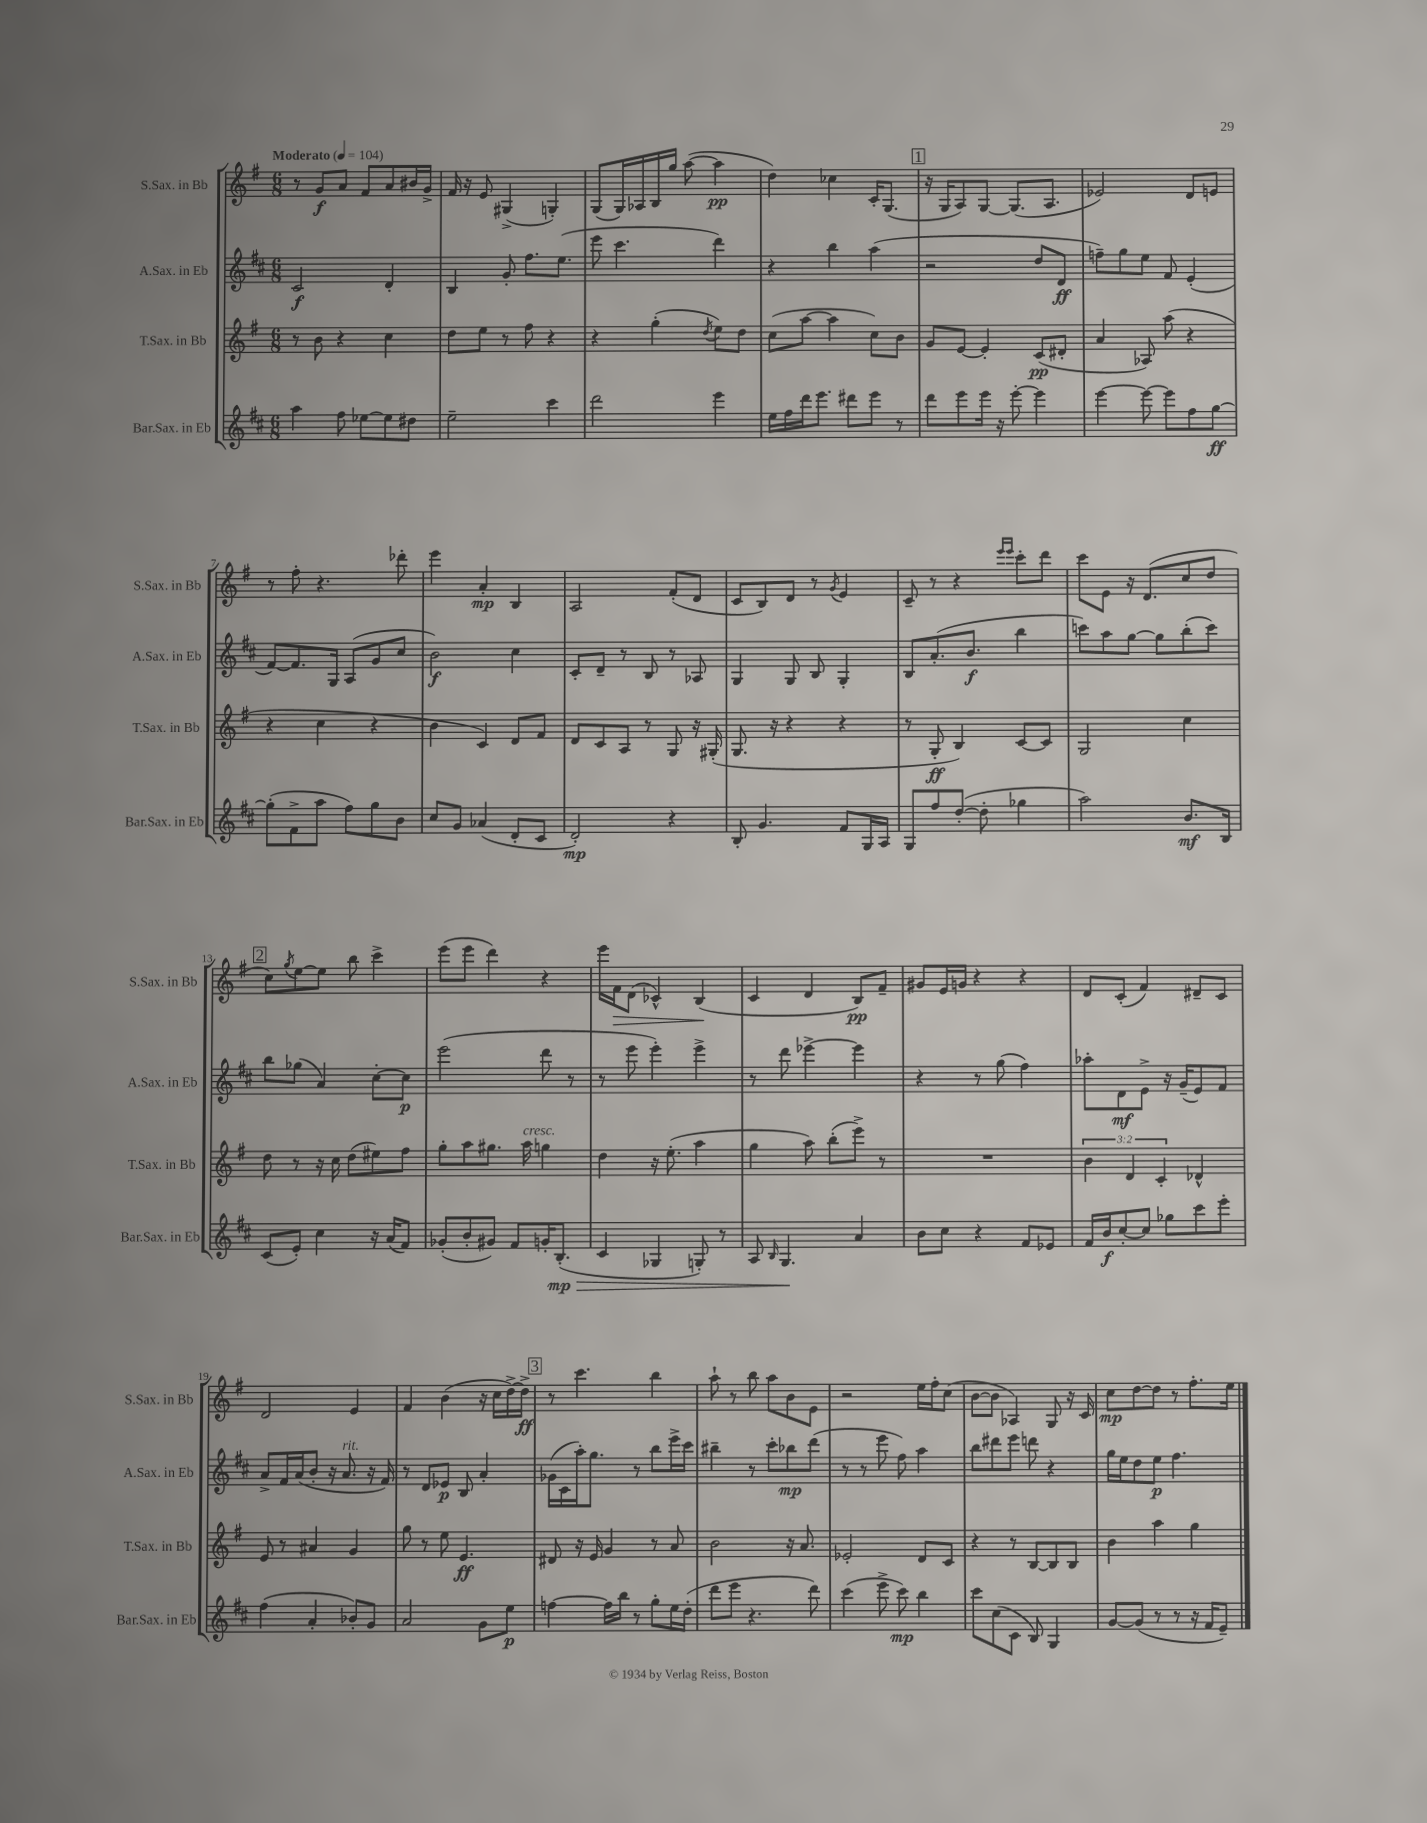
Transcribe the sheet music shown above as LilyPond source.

<<
\new StaffGroup <<
\new Staff = "s0" \with { instrumentName = "S.Sax. in Bb" shortInstrumentName = "S.Sax. in Bb" } {
    \clef treble \key g \major \numericTimeSignature \time 6/8 \tempo "Moderato" 4 = 104
    r8 g'8\f a'8 fis'8 a'8 bis'16 g'16-> |
    fis'16 r16 e'8 gis4->( g4-.) |
    g8( g16) aes16 b16 g''16 a''8~( a''4\pp |
    d''4) ces''4 c'16-. g8.( |
    \mark \markup { \box "1" } r16 g16 a8) g8~ g8.( a8. |
    ees'2) d'8 e'8 |
    r8 fis''8-. r4. des'''8-. |
    e'''4 a'4-.\mp b4 |
    a2 fis'8-.( d'8 |
    c'8 b8) d'8 r8 \acciaccatura { g'8 } e'4 |
    c'8-- r8 r4 \grace { e'''16 e'''16 } c'''8-. d'''8 |
    c'''8 e'8 r16 d'8.( c''8 d''8 |
    \mark \markup { \box "2" } c''8) \acciaccatura { g''8 } e''8~ e''8 b''8 c'''4-> |
    e'''8( e'''8 d'''4) r4 |
    e'''16 fis'16\> d'8( ces'4-^) b4\!( |
    c'4 d'4 b8\pp) fis'8-- |
    gis'8 e'16 g'16 r4 r4 |
    d'8 c'8-.( fis'4) dis'8-- c'8 |
    d'2 e'4 |
    fis'4 b'4( r16 c''16 d''16~->) d''16->\ff |
    \mark \markup { \box "3" } r8 c'''4. b''4 |
    a''8-! r8 b''8 a''8 b'8 e'8 |
    r2 e''16 fis''16-. c''8( |
    b'8~ b'8 aes4) g8 r16 c'16 |
    c''8\mp d''8~ d''8 r8 fis''8.-. e''16 \bar "|." |
}
\new Staff = "s1" \with { instrumentName = "A.Sax. in Eb" shortInstrumentName = "A.Sax. in Eb" } {
    \clef treble \key d \major \numericTimeSignature \time 6/8
    cis'2\f d'4-. |
    b4 g'8-. fis''8. e''8.( |
    e'''8 cis'''4. d'''4) |
    r4 b''4 a''4( |
    \mark \markup { \box "1" } r2 d''8 d'8\ff |
    f''8--) g''8 e''8 fis'8 e'4-.( |
    fis'8~) fis'8. g16 a8( g'8 cis''8 |
    b'2\f) cis''4 |
    cis'8-. d'8-- r8 b8 r8 aes8 |
    g4 g8 b8 g4-. |
    b8 a'8.-.( b'8.\f b''4 |
    c'''8) a''8 g''8~ g''8 b''8-.( c'''8) |
    \mark \markup { \box "2" } b''8 ges''8( a'4) cis''8~-. cis''8\p |
    e'''2( d'''8 r8 |
    r8 e'''8 e'''4-.) e'''4-> |
    r8 d'''8 ees'''4~-> ees'''4 |
    r4 r8 g''8( fis''4) |
    aes''8-. d'8\mf e'8-> r16 g'16--( e'8) fis'8 |
    a'8-> fis'16 a'16( b'8-. r16 a'8.^\markup { \italic "rit." } r16 fis'16) |
    r8 d'8 ees'8\p b8 a'4-. |
    \mark \markup { \box "3" } ges'16( cis'16 a''16-.) g''8. r8 b''8 e'''16-> cis'''16 |
    bis''4-- r8 cis'''8-. bes''8\mp d'''8( |
    r8 r8 e'''8 fis''8) a''4 |
    b''8 dis'''8 e'''8 d'''8 r4 |
    g''16 e''16 d''8 e''8\p fis''4. \bar "|." |
}
\new Staff = "s2" \with { instrumentName = "T.Sax. in Bb" shortInstrumentName = "T.Sax. in Bb" } {
    \clef treble \key g \major \numericTimeSignature \time 6/8 \override Staff.TupletNumber.text = #tuplet-number::calc-fraction-text
    r8 b'8 r4 c''4 |
    d''8 e''8 r8 fis''8 r4 |
    r4 g''4-.( \acciaccatura { d''8 } e''8) d''8 |
    c''8( a''8~ a''4 c''8) b'8 |
    \mark \markup { \box "1" } g'8 e'8~ e'4-. c'8\pp( dis'8-. |
    a'4 aes8) a''8( r4 |
    r4 c''4 r4 |
    b'4 c'4) d'8 fis'8 |
    d'8 c'8 a8 r8 g8 r16 gis16-.( |
    g8. r16 r4 r4 |
    r8 g8-.\ff b4) c'8~ c'8 |
    g2 c''4 |
    \mark \markup { \box "2" } d''8 r8 r16 c''16 d''8( eis''8) fis''8 |
    g''8-. a''8 gis''8. a''16^\markup { \italic "cresc." } g''4 |
    d''4 r16 e''8.-.( a''4 |
    g''4 a''8) b''8-.( e'''8->) r8 |
    R2. |
    \tuplet 3/2 { b'4 d'4 c'4-. } des'4-^ |
    e'8 r8 ais'4 g'4 |
    g''8 r8 e''8 e'4.\ff |
    \mark \markup { \box "3" } dis'8 r16 e'16 g'4 r8 a'8 |
    b'2 r16 a'8. |
    ees'2-. d'8 c'8 |
    r4 r8 b8~ b8 b8 |
    b'4 a''4 g''4 \bar "|." |
}
\new Staff = "s3" \with { instrumentName = "Bar.Sax. in Eb" shortInstrumentName = "Bar.Sax. in Eb" } {
    \clef treble \key d \major \numericTimeSignature \time 6/8
    a''4 fis''8 ees''8~ ees''8 dis''8 |
    e''2-- cis'''4 |
    d'''2 e'''4 |
    e''16 fis''16 d'''16 e'''8. dis'''8 e'''8 r8 |
    \mark \markup { \box "1" } d'''8 e'''8 e'''16 r16 e'''8~-. e'''4 |
    e'''4~ e'''8~ e'''8 fis''8 g''8~\ff |
    g''8-.( fis'8-> a''8 fis''8) g''8 b'8 |
    cis''8 g'8 aes'4( d'8-. cis'8 |
    d'2-.\mp) r4 |
    b8-. g'4. fis'8 g16 a16 |
    g8 fis''8 d''8~-.( d''8-. ges''4 |
    a''2) b'8.\mf b16 |
    \mark \markup { \box "2" } cis'8( e'8-.) cis''4 r16 a'16( fis'8) |
    ges'8-.( b'8-. gis'8) fis'8 g'16-. b8.-.\mp\>( |
    cis'4 ges4 g8-.) r8 |
    a8 \grace { b16 } g4.\! a'4 |
    b'8 cis''8 r4 fis'8 ees'8 |
    fis'16 b'16\f cis''8~-. cis''8 ges''8 cis'''8 e'''8-. |
    fis''4( a'4-. bes'8-.) g'8 |
    a'2 g'8 e''8\p |
    \mark \markup { \box "3" } f''4~ f''16 b''16 r8 g''8-. e''16 d''16-.( |
    d'''8 e'''8 r4. d'''8) |
    cis'''4( e'''8-> cis'''8\mp) b''4 |
    cis'''8 cis''8( cis'8 b8) g4 |
    g'8~ g'8( r8 r8 r16 fis'16 e'8--) \bar "|." |
}
>>
>>
